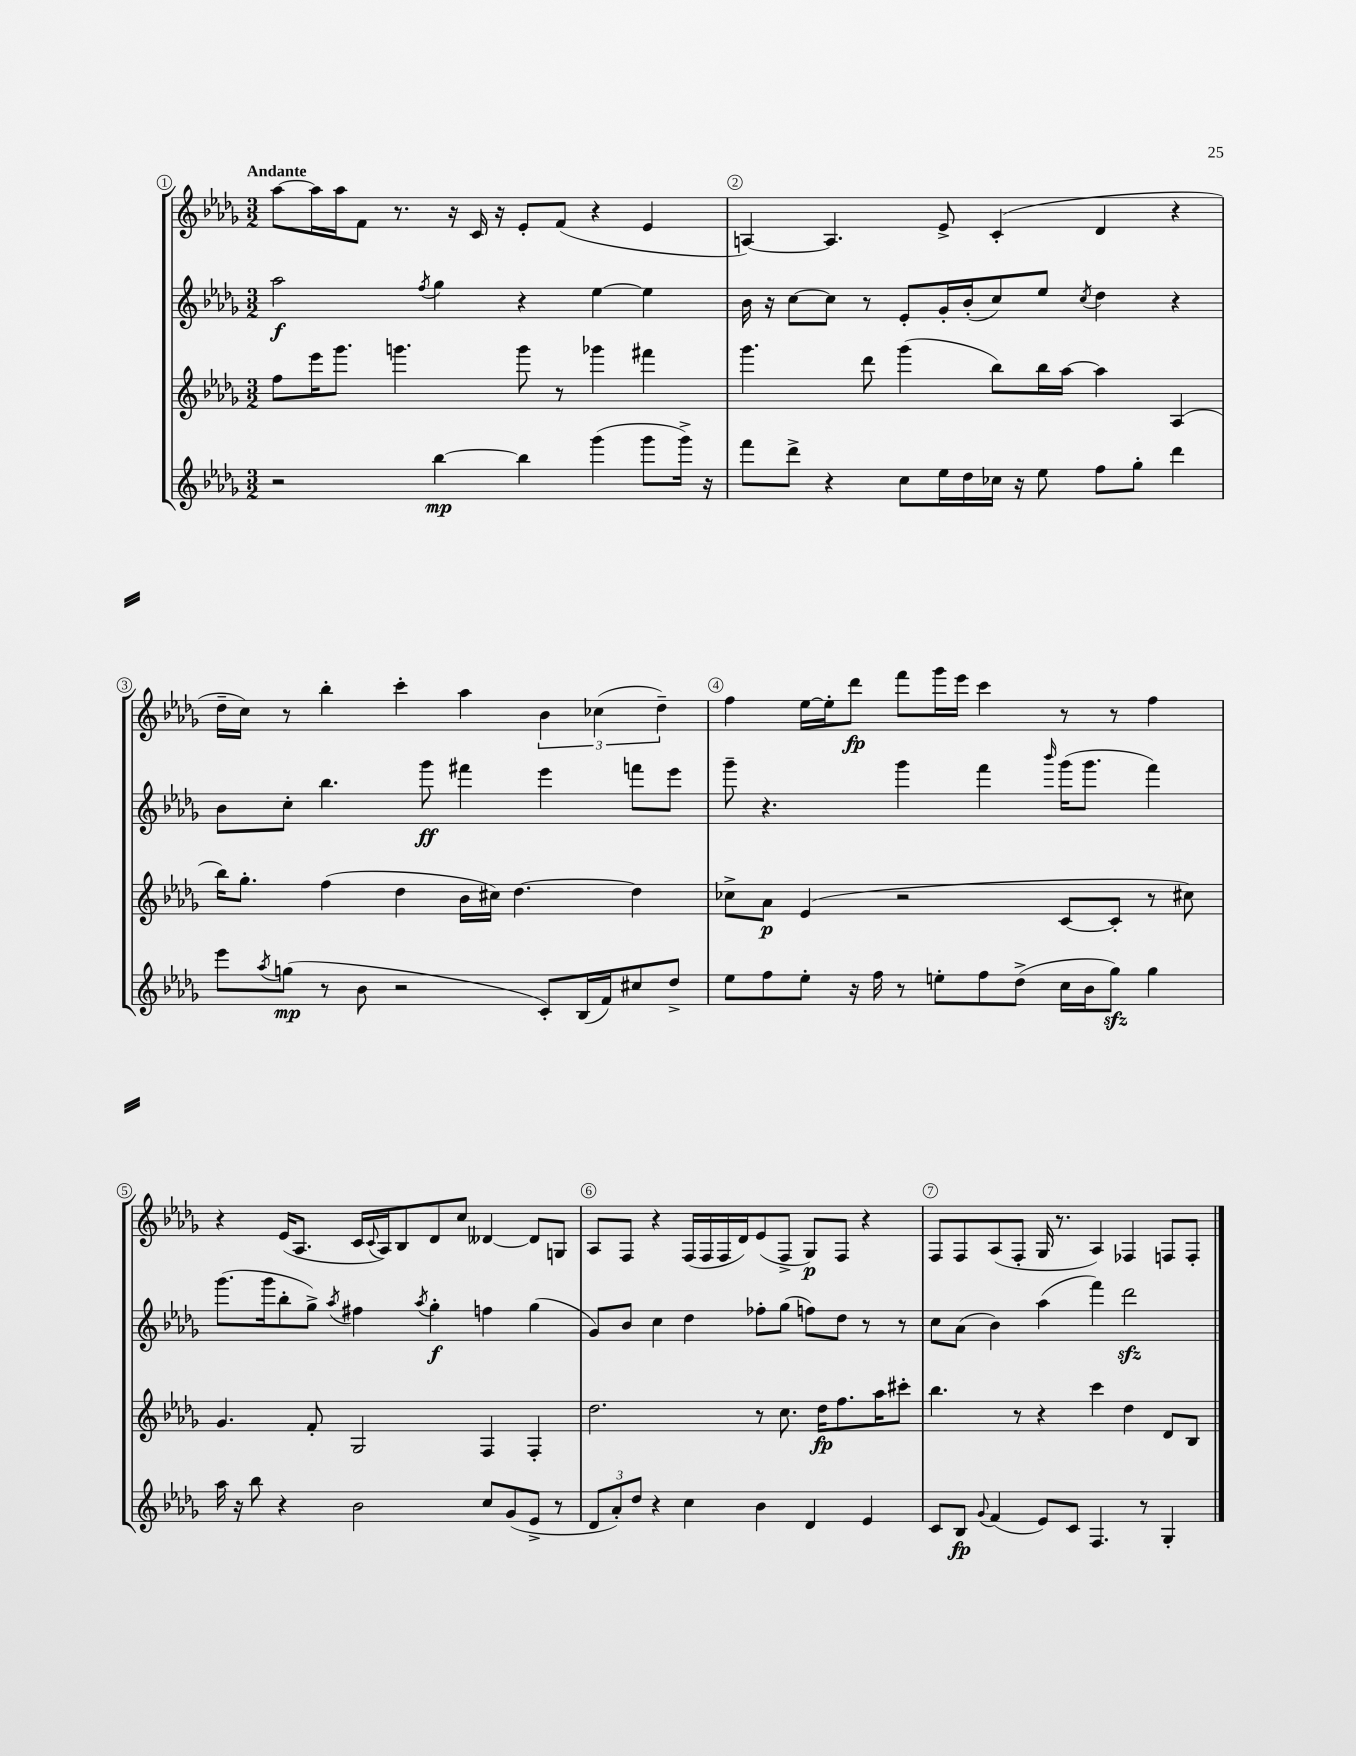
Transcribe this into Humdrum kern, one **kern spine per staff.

**kern	**kern	**kern	**kern
*staff4	*staff3	*staff2	*staff1
*clefG2	*clefG2	*clefG2	*clefG2
*k[b-e-a-d-g-]	*k[b-e-a-d-g-]	*k[b-e-a-d-g-]	*k[b-e-a-d-g-]
*M3/2	*M3/2	*M3/2	*M3/2
2r	8ff\L	2aa-\	[8aa-\L
.	16eee-\K	.	16aa-\]L
.	8.ggg-\J	.	16aa-\J
.	.	.	8f\J
.	4.ggg\	.	8.r
.	.	8qff/	.
[4bb-\	.	4gg-\	.
.	.	.	16r
.	.	.	16c/
.	.	.	16r
4bb-\]	8ggg\	4r	8e-'/L
.	8r	.	(8f/J
(4ggg-\	4ggg-\	[4ee-\	4r
8ggg-\L	4fff#\	4ee-\]	4e-/
16ggg-^\Jk)	.	.	.
16r	.	.	.
=	=	=	=
8fff\L	4.ggg-\	16b-\	[4A/)
.	.	16r	.
8ddd-^\J	.	[8cc\L	.
4r	.	8cc\]J	4.A/]
.	8ddd-\	8r	.
8cc\L	(4ggg-\	8e-'/L	.
16ee-\L	.	16g-'/L	8e-^/
16dd-\	.	(16b-'/J	.
16cc-\JJ	8bb-\L)	8cc/)	(4c'/
16r	.	.	.
8ee-\	16bb-\L	8ee-/J	.
.	[16aa-\JJ	.	.
.	.	8qcc/	.
8ff\L	4aa-\]	4dd-\	4d-/
8gg-'\J	.	.	.
4ddd-\	(4A-/	4r	4r
=	=	=	=
8eee-\L	16bb-\LK)	8b-\L	16dd-~\LL
.	8.gg-'\J	.	16cc\JJ)
8qaa-/	.	.	.
(8gg\J	.	8cc'\J	8r
8r	(4ff\	4.bb-\	4bb-'\
8b-\	.	.	.
2r	4dd-\	.	4ccc'\
.	.	8ggg-\	.
.	16b-\LL	4fff#\	4aa-\
.	16cc#\JJ)	.	.
.	[4.dd-\	.	.
8c'/L)	.	4eee-\	6b-\
(16B-/L	.	.	.
.	.	.	(6cc-\
16f/J)	.	.	.
8cc#/	4dd-\]	8fff\L	.
.	.	.	6dd-~\)
8dd-^/J	.	8eee-\J	.
=	=	=	=
8ee-\L	8cc-^\L	8ggg-~\	4ff\
8ff\	8a-\J	4.r	.
8ee-'\J	(4e-/	.	[16ee-\LL
.	.	.	16ee-'\]J
16r	.	.	8ddd-\J
16ff\	.	.	.
8r	2r	4ggg-\	8fff\L
8ee'\L	.	.	16ggg-\L
.	.	.	16eee-\JJ
8ff\	.	4fff\	4ccc\
(8dd-^\J	.	.	.
.	.	16qqbbb-/	.
16cc\LL	[8c/L	(16ggg-\LK	8r
16b-\J	.	8.ggg-\J	.
8gg-\J)	8c'/]J	.	8r
4gg-\	8r	4fff\)	4ff\
.	8cc#\)	.	.
=	=	=	=
16aa-\	4.g-/	(8.ggg-\L	4r
16r	.	.	.
8bb-\	.	.	.
.	.	16ggg-\k	.
4r	.	8bb-'\	(16e-/LK
.	.	.	8.A-/J
.	8f'/	8gg-^\J)	.
.	.	8qaa-/	.
2b-\	2G-/	4ff#\	16c/LL
.	.	.	8qqc/
.	.	.	16A-/J)
.	.	.	8B-/
.	.	8qaa-/	.
.	.	4gg-'\	8d-/
.	.	.	8cc/J
8cc/L	4F/	4ff\	[4d--/
(8g-/	.	.	.
8e-^/J	4F'/	(4gg-\	8d--/]L
8r	.	.	8G/J
=	=	=	=
12d-/L	2.dd-\	8g-/L)	8A-/L
12a-'/)	.	.	.
.	.	8b-/J	8F/J
12dd-/J	.	.	.
4r	.	4cc\	4r
4cc\	.	4dd-\	(16F/LL
.	.	.	16F/
.	.	.	16F/
.	.	.	16d-/J)
4b-\	8r	8ff-'\L	(8e-/
.	8.cc\	(8gg-\J	8F^/J
4d-/	.	8ff\L)	8G-/L)
.	16dd-\LK	.	.
.	8.ff\	8dd-\J	8F/J
4e-/	.	8r	4r
.	16aa-\K	.	.
.	8ccc#'\J	8r	.
=	=	=	=
8c/L	4.bb-\	8cc\L	8F/L
8B-/J	.	(8a-\J	8F/
8qqg-/	.	.	.
(4f/	.	4b-\)	(8A-/
.	8r	.	8F'/J
8e-/L)	4r	(4aa-\	16G-/
.	.	.	8.r
8c/J	.	.	.
4.F/	4ccc\	4fff\)	4A-/)
.	4dd-\	2ddd-\	4F-/
8r	.	.	.
4G-'/	8d-/L	.	8F/L
.	8B-/J	.	8F'/J
==	==	==	==
*-	*-	*-	*-
